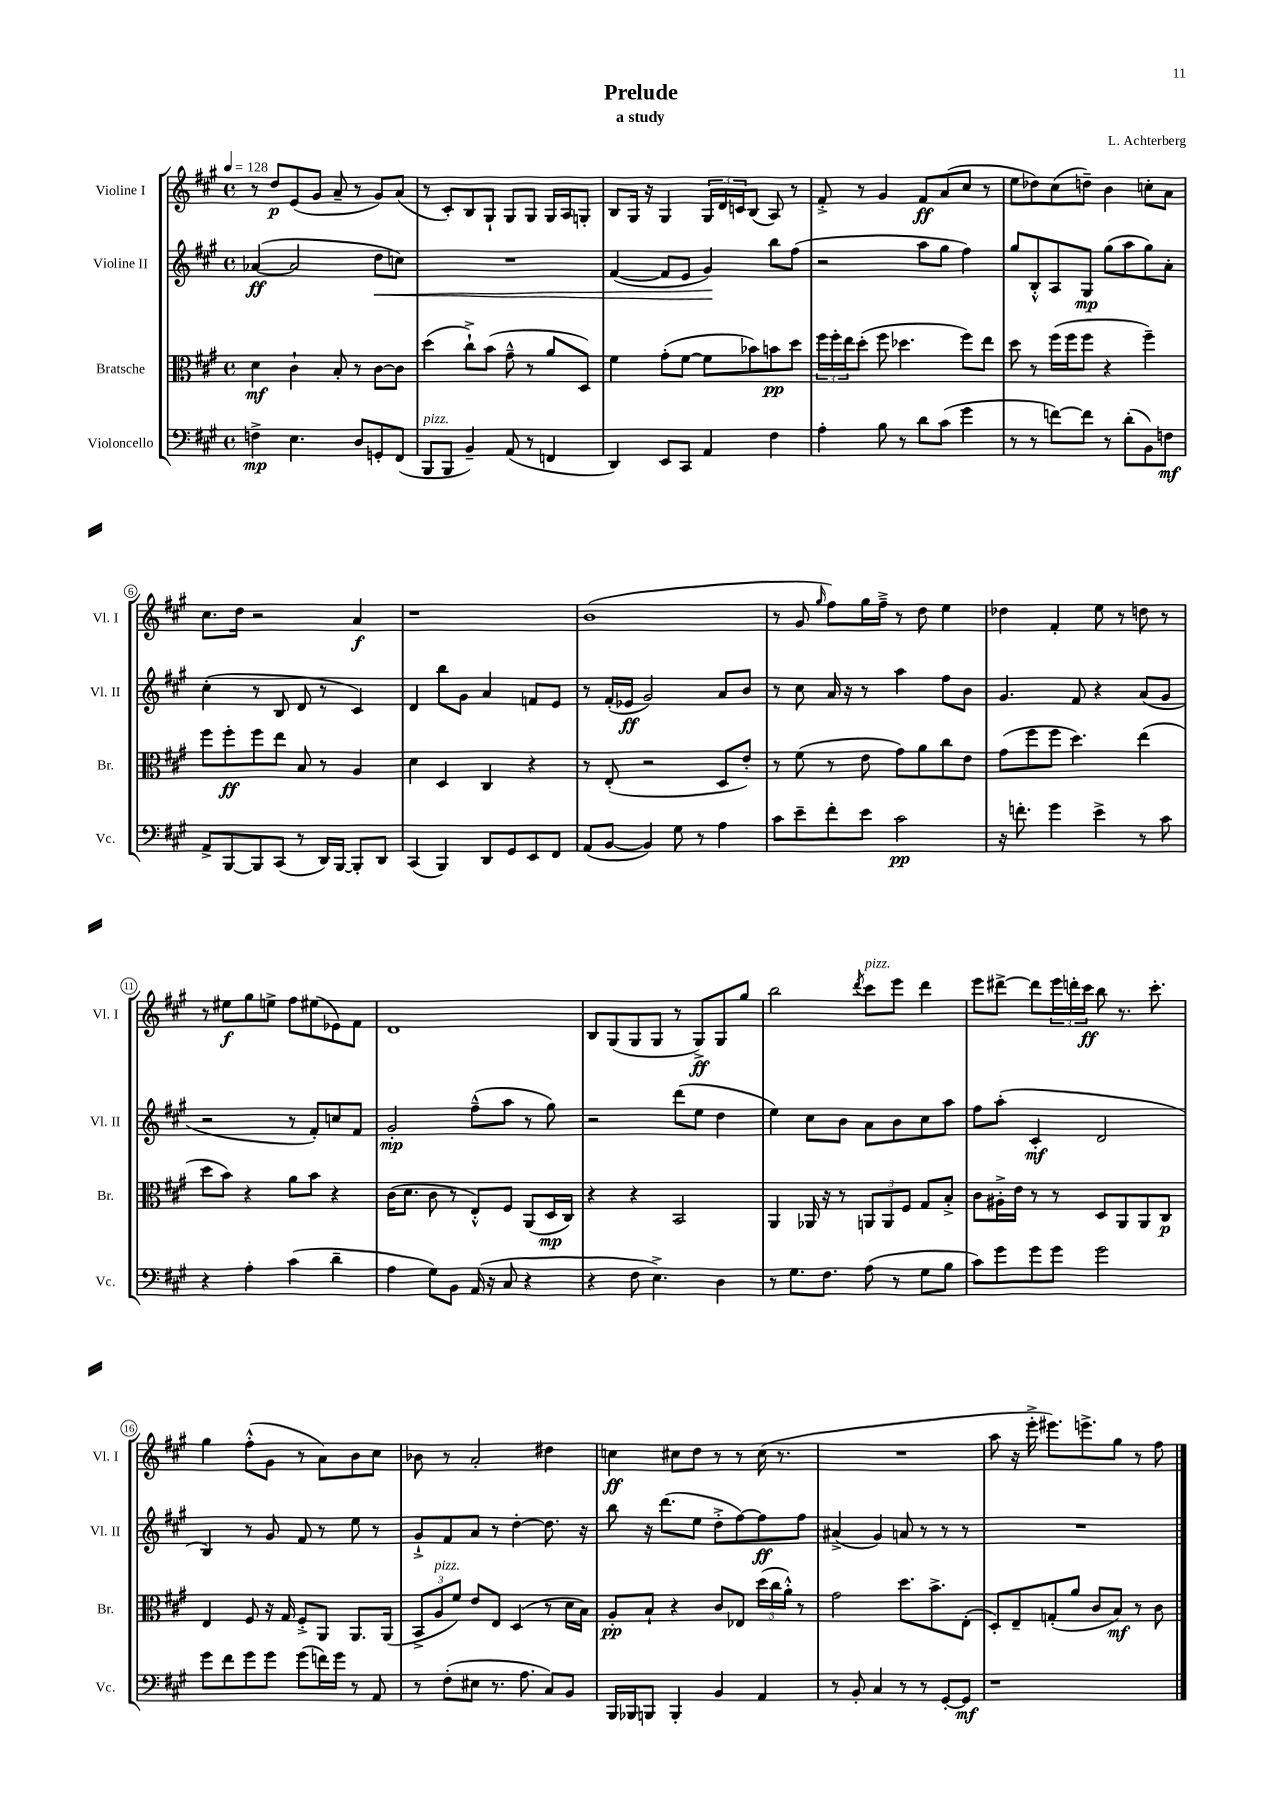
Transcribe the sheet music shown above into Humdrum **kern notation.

**kern	**dynam	**kern	**dynam	**kern	**dynam	**kern	**dynam
*part4	*part4	*part3	*part3	*part2	*part2	*part1	*part1
*staff4	*staff4	*staff3	*staff3	*staff2	*staff2	*staff1	*staff1
*I"Violoncello	*	*I"Bratsche	*	*I"Violine II	*	*I"Violine I	*
*I'Vc.	*	*I'Br.	*	*I'Vl. II	*	*I'Vl. I	*
*clefF4	*	*clefC3	*	*clefG2	*	*clefG2	*
*k[f#c#g#]	*	*k[f#c#g#]	*	*k[f#c#g#]	*	*k[f#c#g#]	*
*M4/4	*	*M4/4	*	*M4/4	*	*M4/4	*
*met(c)	*	*met(c)	*	*met(c)	*	*met(c)	*
*MM128	*	*MM128	*	*MM128	*	*MM128	*
=1	=1	=1	=1	=1	=1	=1	=1
4Fn^\	mp	4d\	mf	([4a-X/	ff	8r	.
.	.	.	.	.	.	8dd/L	p
4.E\	.	4c#`\	.	2a-/]	.	(8e/	.
.	.	.	.	.	.	8g#/J	.
.	.	8B'/	.	.	.	8a~/	.
8D/L	.	8r	.	.	.	8r	.
!	!	!	!	!	!LO:HP:b	!	!
8GGn'/	.	[8c#\L	.	8dd\L	<	8g#/L)	.
(8FF#/J	.	8c#\J]	.	8ccn\J)	.	(8a/J	.
=2	=2	=2	=2	=2	=2	=2	=2
!LO:TX:a:i:t=pizz.	!	!	!	!	!	!	!
8BBB/L	.	(4dd\	.	1r	.	8r	.
8BBB/J	.	.	.	.	.	8c#'/L)	.
4BB~/)	.	8cc#`^\L)	.	.	.	8B/	.
.	.	(8b\J	.	.	.	8G#`/J	.
(8AA/	.	8g#~^^\	.	.	.	8G#/L	.
8r	.	8r	.	.	.	8G#/J	.
4FFn/	.	8a/L	.	.	.	16G#/LL	.
.	.	.	.	.	.	16A/J	.
.	.	8D/J)	.	.	.	8Gn'/J	.
=3	=3	=3	=3	=3	=3	=3	=3
4DD/)	.	4f#\	.	([4f#/	.	8B/L	.
.	.	.	.	.	.	16G#/Jk	.
.	.	.	.	.	.	16r	.
8EE/L	.	(8g#'\L	.	8f#/L]	.	4G#/	.
8CC#/J	.	[8f#\J	.	8e/J	.	.	.
4AA/	.	8f#\L]	.	4g#/)	.	24G#/LL	.
.	.	.	.	.	.	24d/	.
.	.	.	.	.	.	24cn/J	.
.	.	8b-X\)	.	.	.	(8B/J	.
4F#\	.	8bn\	pp	8bb\L	[	8A/)	.
.	.	8dd\J	.	(8ff#\J	.	8r	.
=4	=4	=4	=4	=4	=4	=4	=4
4A'\	.	24ff#\LL	.	2r	.	8f#'^/	.
.	.	24ff#'\	.	.	.	.	.
.	.	24ee\J	.	.	.	.	.
.	.	(8dd'\J	.	.	.	8r	.
8B\	.	8ff#\	.	.	.	4g#/	.
8r	.	4.dd-X\	.	.	.	.	.
8d\L	.	.	.	8aa\L	.	8f#/L	ff
(8c#\J	.	.	.	8gg#\J	.	(8a/	.
4g#\	.	8ff#\L)	.	4ff#\)	.	8cc#/J	.
.	.	8ee\J	.	.	.	8r	.
=5	=5	=5	=5	=5	=5	=5	=5
8r	.	8dd\	.	8gg#/L	.	8ee\L	.
8r	.	8r	.	8B'^^/	.	8dd-X\)	.
[8fn\L)	.	(16ff#\LL	.	8A/	.	(8cc#\	.
.	.	16ff#\J	.	.	.	.	.
8f\J]	.	8ff#\J	.	8G#/J	mp	8ddn~\J)	.
8r	.	4r	.	(8gg#\L	.	4b\	.
(8d'\L	.	.	.	8aa\	.	.	.
8BB\)	.	4ff#~\)	.	8gg#\)	.	8ccn'\L	.
8Fn\J	mf	.	.	8a'\J	.	8a\J	.
!!LO:LB:g=z
=6	=6	=6	=6	=6	=6	=6	=6
8AA^/L	.	8ff#\L	.	(4cc#'\	.	8.cc#\L	.
[8BBB/	.	8ff#'\	ff	.	.	.	.
.	.	.	.	.	.	16dd\Jk	.
8BBB/]	.	8ff#\	.	8r	.	2r	.
(8CC#/J	.	8ee\J	.	8B/	.	.	.
8r	.	8B/	.	8d/	.	.	.
16DD/LL)	.	8r	.	8r	.	.	.
[16BBB/JJ	.	.	.	.	.	.	.
8BBB'/L]	.	4A/	.	4c#/)	.	4a/	f
8DD/J	.	.	.	.	.	.	.
=7	=7	=7	=7	=7	=7	=7	=7
(4CC#/	.	4d\	.	4d/	.	1r	.
4BBB/)	.	4D/	.	8bb\L	.	.	.
.	.	.	.	8g#\J	.	.	.
8DD/L	.	4C#/	.	4a/	.	.	.
8GG#/	.	.	.	.	.	.	.
8EE/	.	4r	.	8fn/L	.	.	.
8FF#/J	.	.	.	8e/J	.	.	.
=8	=8	=8	=8	=8	=8	=8	=8
(8AA/L	.	8r	.	8r	.	(1b	.
[8BB/J	.	(8E'/	.	(16f#'/LL	.	.	.
.	.	.	.	16e-X/JJ	ff	.	.
4BB/])	.	2r	.	2g#/)	.	.	.
8G#\	.	.	.	.	.	.	.
8r	.	.	.	.	.	.	.
4A\	.	8D/L	.	8a/L	.	.	.
.	.	8e'/J)	.	8b/J	.	.	.
=9	=9	=9	=9	=9	=9	=9	=9
8c#\L	.	8r	.	8r	.	8r	.
8e~\	.	(8f#\	.	8cc#\	.	8g#/	.
.	.	.	.	.	.	16qqgg#/	.
8f#'\	.	8r	.	16a/	.	8ff#\L)	.
.	.	.	.	16r	.	.	.
8e\J	.	8e\	.	8r	.	16gg#\L	.
.	.	.	.	.	.	16ff#~^\JJ	.
2c#\	pp	8g#\L)	.	4aa\	.	8r	.
.	.	8a\	.	.	.	8dd\	.
.	.	8cc#\	.	8ff#\L	.	4ee\	.
.	.	8e\J	.	8b\J	.	.	.
=10	=10	=10	=10	=10	=10	=10	=10
16r	.	(8g#\L	.	4.g#/	.	4dd-X\	.
8.fn'\	.	.	.	.	.	.	.
.	.	8ff#\	.	.	.	.	.
4g#\	.	8ff#\J	.	.	.	4f#'/	.
.	.	4.dd\)	.	8f#/	.	.	.
4e^\	.	.	.	4r	.	8ee\	.
.	.	.	.	.	.	8r	.
8r	.	(4ee\	.	(8a/L	.	8ddn\	.
8c#\	.	.	.	8g#/J	.	8r	.
!!LO:LB:g=z
=11	=11	=11	=11	=11	=11	=11	=11
4r	.	8dd\L	.	2r	.	8r	.
.	.	8b\J)	.	.	.	8ee#X\L	f
4A'\	.	4r	.	.	.	8gg#\	.
.	.	.	.	.	.	8een^\J	.
(4c#\	.	8a\L	.	8r	.	8ff#\L	.
.	.	8b\J	.	8f#'/L)	.	(8ee#X\	.
4d~\	.	4r	.	8ccn/	.	8e-X\)	.
.	.	.	.	8f#/J	.	8f#\J	.
=12	=12	=12	=12	=12	=12	=12	=12
4A\	.	(16c#\KL	.	2g#'/	mp	1d	.
.	.	8.d\J	.	.	.	.	.
8G#\L)	.	8c#\	.	.	.	.	.
8BB\J	.	8r	.	.	.	.	.
(16AA/	.	8E'^^/L)	.	(8ff#~^^\L	.	.	.
16r	.	.	.	.	.	.	.
8C#/	.	8F#/J	.	8aa\J	.	.	.
4r	.	(8AA/L	.	8r	.	.	.
.	.	16D/L	mp	8gg#\)	.	.	.
.	.	16C#/JJ)	.	.	.	.	.
=13	=13	=13	=13	=13	=13	=13	=13
4r	.	4r	.	2r	.	8B/L	.
.	.	.	.	.	.	(8G#/	.
8F#\	.	4r	.	.	.	8G#/	.
4.E^\)	.	.	.	.	.	8G#/J	.
.	.	2BB/	.	(8ddd\L	.	8r	.
.	.	.	.	8ee\J	.	8G#^/L)	ff
4D\	.	.	.	4dd\	.	8G#/	.
.	.	.	.	.	.	8gg#/J	.
=14	=14	=14	=14	=14	=14	=14	=14
8r	.	4AA/	.	4ee\)	.	2bb\	.
8.G#\L	.	.	.	.	.	.	.
.	.	16AA-X/	.	8cc#\L	.	.	.
8.F#\J	.	16r	.	.	.	.	.
.	.	8r	.	8b\J	.	.	.
.	.	.	.	.	.	8qddd/	.
!	!	!	!	!	!	!LO:TX:a:i:t=pizz.	!
(8A\	.	12AAn/L	.	8a\L	.	8ccc#\L	.
.	.	12AA/	.	.	.	.	.
8r	.	.	.	8b\	.	8eee\J	.
.	.	12F#/J	.	.	.	.	.
8G#\L	.	8G#/L	.	8cc#\	.	4ddd\	.
8B\J	.	8B'^/J	.	8aa\J	.	.	.
=15	=15	=15	=15	=15	=15	=15	=15
8c#\L)	.	8c#\L	.	8ff#\L	.	8eee\L	.
8g#\	.	16A#X'^\L	.	(8aa'\J	.	[8ddd#X^\J	.
.	.	16e\JJ	.	.	.	.	.
8g#\	.	8r	.	4c#'/	mf	8ddd#\L]	.
8g#\J	.	8r	.	.	.	24eee\L	.
.	.	.	.	.	.	24dddn'\	.
.	.	.	.	.	.	24ccc#\JJ	ff
2g#\	.	8D/L	.	2d/	.	8bb\	.
.	.	8AA/	.	.	.	8.r	.
.	.	8AA/	.	.	.	.	.
.	.	.	.	.	.	8.ccc#'\	.
.	.	8C#/J	p	.	.	.	.
!!LO:LB:g=z
=16	=16	=16	=16	=16	=16	=16	=16
8g#\L	.	4E/	.	4B/)	.	4gg#\	.
8f#\	.	.	.	.	.	.	.
8g#\	.	8F#/	.	8r	.	(8ff#'^^\L	.
8g#\J	.	16r	.	8g#/	.	8g#\J	.
.	.	16G#/	.	.	.	.	.
(8g#\L	.	8F#'^/L	.	8f#/	.	8r	.
16fn\L)	.	8AA/J	.	8r	.	8a\L)	.
16g#\JJ	.	.	.	.	.	.	.
8r	.	8.AA/L	.	8ee\	.	8b\	.
8AA/	.	.	.	8r	.	8cc#\J	.
.	.	(16AA/Jk	.	.	.	.	.
=17	=17	=17	=17	=17	=17	=17	=17
8r	.	12BB^/L	.	8g#`^/L	.	8b-X\	.
!	!	!LO:TX:a:i:t=pizz.	!	!	!	!	!
.	.	12A/	.	.	.	.	.
(8F#'\L	.	.	.	8f#/	.	8r	.
.	.	12f#/J)	.	.	.	.	.
8E#X\J	.	8e/L	.	8a/J	.	2a'/	.
8.r	.	8E/J	.	8r	.	.	.
.	.	(4D/	.	[4dd'\	.	.	.
8.A\	.	.	.	.	.	.	.
8C#/L)	.	8r	.	8.dd\]	.	4dd#X\	.
8BB/J	.	16d\LL	.	.	.	.	.
.	.	16B\JJ)	.	16r	.	.	.
=18	=18	=18	=18	=18	=18	=18	=18
16BBB/LL	.	8A'/L	pp	8bb\	.	4ccn\	ff
16BBB-X/J	.	.	.	.	.	.	.
8BBBn/J	.	8B`/J	.	16r	.	.	.
.	.	.	.	(8.ddd\L	.	.	.
4BBB'/	.	4r	.	.	.	8cc#X\L	.
.	.	.	.	8ee\J	.	8dd\J	.
4BB/	.	8c#/L	.	8dd'^\L	.	8r	.
.	.	8E-X/J	.	[8ff#\)	.	8r	.
4AA/	.	(24dd\LL	.	8ff#\]	ff	(16cc#\	.
.	.	24cc#\	.	.	.	.	.
.	.	.	.	.	.	8.r	.
.	.	24a'^^\JJ)	.	.	.	.	.
.	.	8r	.	8ff#\J	.	.	.
=19	=19	=19	=19	=19	=19	=19	=19
8r	.	2g#\	.	(4a#X^/	.	1r	.
8BB'/	.	.	.	.	.	.	.
4C#/	.	.	.	4g#/)	.	.	.
8r	.	8.dd\L	.	8an/	.	.	.
8r	.	.	.	8r	.	.	.
.	.	8.b^\	.	.	.	.	.
[8GG#'/L	.	.	.	8r	.	.	.
8GG#/J]	mf	(8E'\J	.	8r	.	.	.
=20	=20	=20	=20	=20	=20	=20	=20
1r	.	8D'/L)	.	1r	.	8aa\	.
.	.	8E~/	.	.	.	16r	.
.	.	.	.	.	.	16eee'^\	.
.	.	(8Gn'/	.	.	.	8.eee#X\L)	.
.	.	8a/J	.	.	.	.	.
.	.	.	.	.	.	8.eeen^\	.
.	.	8c#/L	.	.	.	.	.
.	.	8B/J)	mf	.	.	8gg#\J	.
.	.	8r	.	.	.	8r	.
.	.	8c#\	.	.	.	8ff#\	.
==	==	==	==	==	==	==	==
*-	*-	*-	*-	*-	*-	*-	*-
